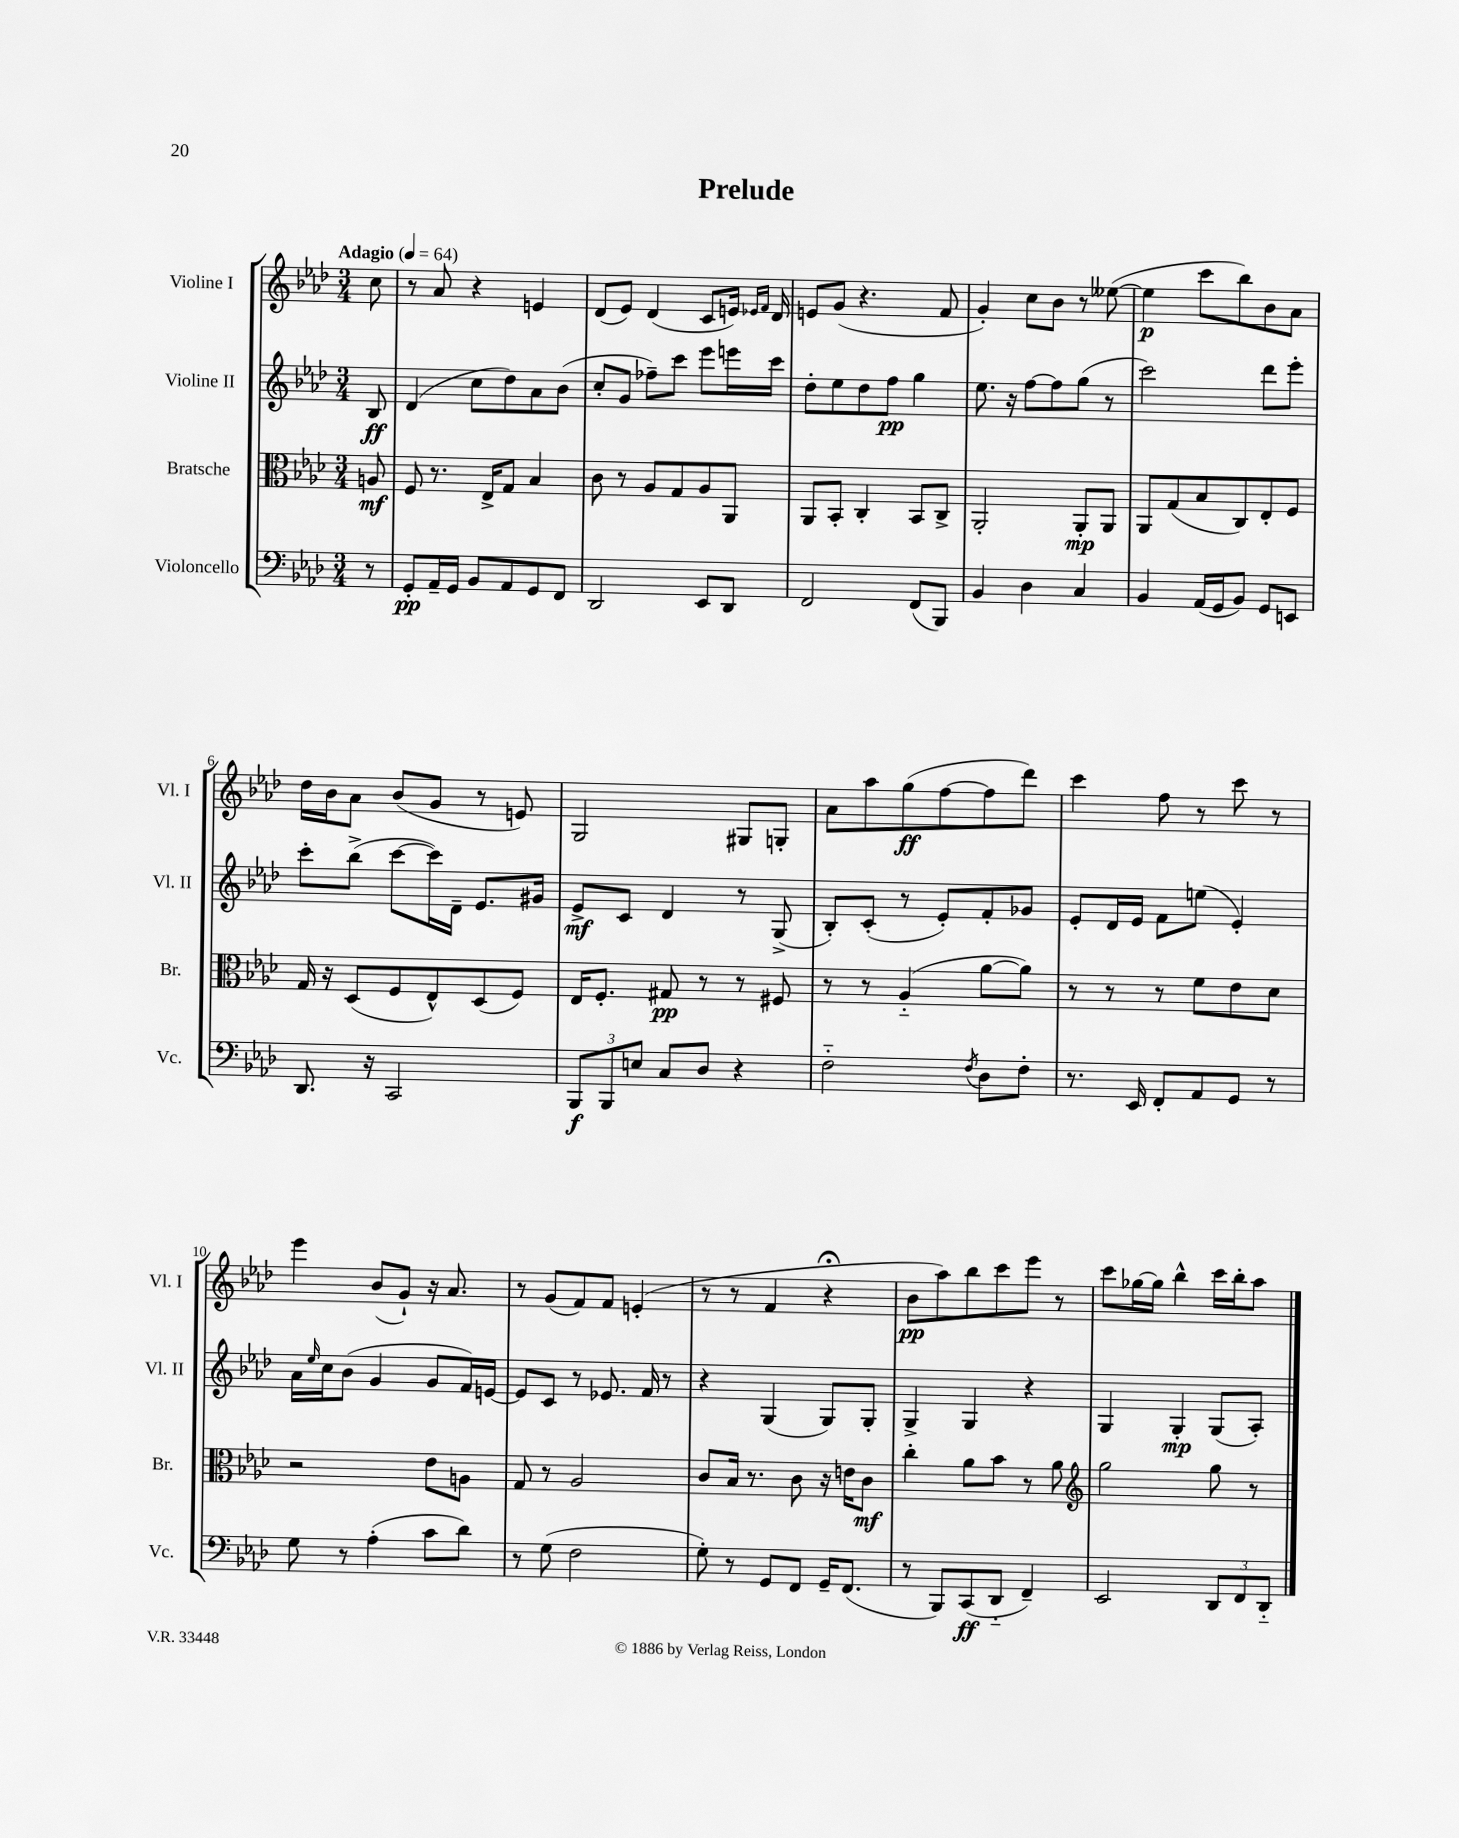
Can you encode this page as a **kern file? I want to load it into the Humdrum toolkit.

**kern	**kern	**kern	**kern
*staff4	*staff3	*staff2	*staff1
*clefF4	*clefC3	*clefG2	*clefG2
*k[b-e-a-d-]	*k[b-e-a-d-]	*k[b-e-a-d-]	*k[b-e-a-d-]
*M3/4	*M3/4	*M3/4	*M3/4
*MM64	*MM64	*MM64	*MM64
8r	8A	8B-	8cc
=	=	=	=
8GG'	8F	(4d-	8r
16AA-~	8.r	.	8a-
16GG	.	.	.
8BB-	.	8cc	4r
.	16E-^	.	.
8AA-	8G	8dd-)	.
8GG	4B-	8a-	4e
8FF	.	(8b-	.
=	=	=	=
2DD-	8c	8cc'	(8d-
.	8r	8g	8e-)
.	8A-	8ff-~)	(4d-
.	8G	8ccc	.
8EE-	8A-	8eee-	8c
8DD-	8AA-	16eee	16e)
.	.	.	16qqe-
.	.	.	16qqf
.	.	16ccc	16d-
=	=	=	=
2FF	8AA-	8dd-'	8e
.	8BB-'	8ee-	(8g
.	4C'	8dd-	4.r
.	.	8ff	.
(8FF	8BB-	4gg	.
8BBB-)	8C^	.	8f
=	=	=	=
4BB-	2AA-'	8.ee-	4g')
.	.	16r	.
4D-	.	[8ff	8cc
.	.	8ff]	8b-
4C	8AA-'	(8gg	8r
.	8AA-	8r	([8ee--
=	=	=	=
4BB-	8AA-	2ccc)	4ee--]
.	(8G	.	.
(16AA-	8B-	.	8ccc
16GG	.	.	.
8BB-)	8C)	.	8bb-)
8GG	8E-'	8ddd-	8b-
8EE	8F	8eee-'	8a-
=	=	=	=
8.DD-	16G	8ccc'	16dd-
.	16r	.	16b-
.	(8D-	(8bb-^	8a-
16r	.	.	.
2CC	8F	[8ccc	(8b-
.	8E-^^)	16ccc])	8g
.	.	16d-~	.
.	(8D-	8.e-	8r
.	8F)	.	8e)
.	.	16g#	.
=	=	=	=
12BBB-	16E-	8e-^	2G
.	8.F'	.	.
12BBB-	.	.	.
.	.	8c	.
12E	.	.	.
8C	8G#	4d-	.
8D-	8r	.	.
4r	8r	8r	8G#
.	8F#	(8G^	8G'
=	=	=	=
2F'~	8r	8B-')	8a-
.	8r	(8c'	8aa-
.	(4A-'~	8r	(8gg
.	.	8e-')	[8ff
8qF	.	.	.
8D-	[8a-	8f'	8ff]
8F'	8a-])	8g-	8ddd-)
=	=	=	=
8.r	8r	8e-'	4ccc
.	8r	16d-	.
16EE-	.	16e-	.
8FF'	8r	8f	8ff
8AA-	8f	(8ee	8r
8GG	8e-	4e-')	8ccc
8r	8d-	.	8r
=	=	=	=
8G	2r	16a-	4eee-
.	.	16qqee-	.
.	.	16cc	.
8r	.	(8b-	.
(4A-'	.	4g	(8b-
.	.	.	8g`)
8c	8e-	8g	16r
.	.	.	8.a-
8d-)	8A	16f)	.
.	.	[16e	.
=	=	=	=
8r	8G	8e]	8r
(8G	8r	8c	(8g
2F	2A-	8r	8f)
.	.	8.e-	8f
.	.	.	(4e'
.	.	16f	.
.	.	8r	.
=	=	=	=
8G')	8c	4r	8r
8r	16B-	.	8r
.	8.r	.	.
8GG	.	(4G	4f
8FF	8c	.	.
16GG~	16r	8G)	4r;
(8.FF	16e	.	.
.	8c	8G'	.
=	=	=	=
8r	4cc'	4G^	8b-
8BBB-)	.	.	8aa-)
(8CC	8a-	4G	8bb-
8DD-'~	8b-	.	8ccc
4FF~)	8r	4r	8eee-
.	8a-	.	8r
=	=	=	=
*	*clefG2	*	*
2EE-	2gg	4G	8ccc
.	.	.	[16gg-
.	.	.	16gg-]
.	.	4G'	4bb-^^
12DD-	8gg	(8G	16ccc
.	.	.	16bb-'
12FF	.	.	.
.	8r	8A-')	8aa-
12DD-'~	.	.	.
==	==	==	==
*-	*-	*-	*-
